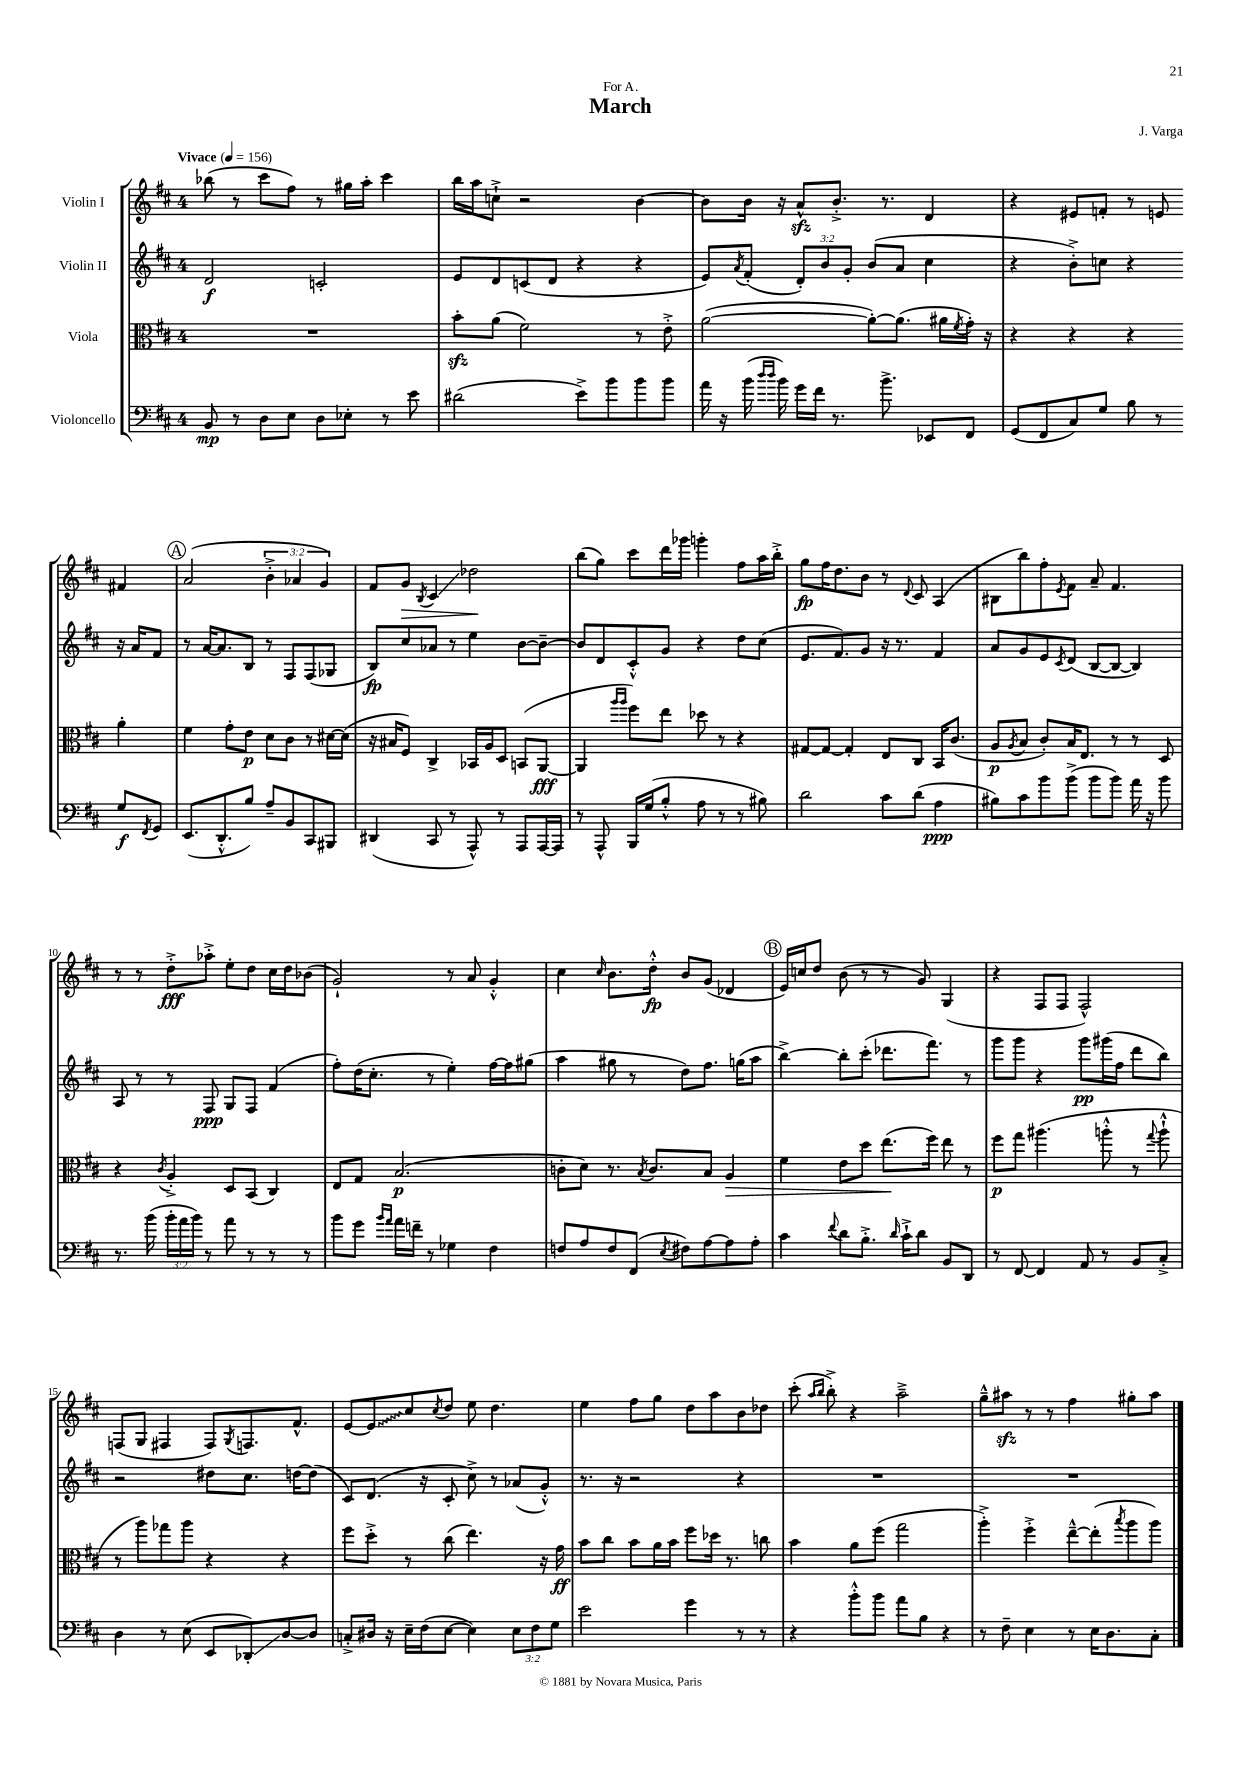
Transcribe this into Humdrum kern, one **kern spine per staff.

**kern	**kern	**kern	**kern
*staff4	*staff3	*staff2	*staff1
*clefF4	*clefC3	*clefG2	*clefG2
*k[f#c#]	*k[f#c#]	*k[f#c#]	*k[f#c#]
*M4/4	*M4/4	*M4/4	*M4/4
*MM156	*MM156	*MM156	*MM156
8BB/	1r	2d/	(8bb-\
8r	.	.	8r
8D\L	.	.	8ccc#\L
8E\J	.	.	8ff#\J)
8D\L	.	2c'/	8r
8E-'\J	.	.	16gg#\LL
.	.	.	16aa'\JJ
8r	.	.	4ccc#\
8e\	.	.	.
=	=	=	=
(2d#\	8b'\L	8e/L	16bb\LL
.	.	.	16aa\J
.	(8a\J	8d/	8cc`^\J
.	2f#\)	(8c/	2r
.	.	8d/J	.
8e^\L)	.	4r	.
8b\	.	.	.
8b\	8r	4r	[4b\
8b\J	8e'^\	.	.
=	=	=	=
16a\	([2a\	8e/L)	8b\]L
16r	.	.	.
.	.	8qa/	.
(16b\	.	(8f#'/J	16b\Jk
16qqdd/LL	.	.	.
16qqdd/JJ	.	.	.
16b\)	.	.	16r
16g\LL	.	12d'/L)	8a^^/L
16f#\JJ	.	.	.
.	.	12b/	.
8.r	.	.	8.b'^/J
.	.	12g'/J	.
.	8a'\_L)	(8b/L	.
8.b^\	.	.	8.r
.	(8.a\]J	8a/J	.
8EE-/L	.	4cc#\	4d/
.	16a#\LL	.	.
.	8qf#/	.	.
8FF#/J	16g'\JJ)	.	.
.	16r	.	.
=	=	=	=
(8GG/L	4r	4r	4r
8FF#/	.	.	.
8C#/)	4r	8b'^\L)	8e#/L
8G/J	.	8cc\J	8f'/J
8B\	4r	4r	8r
8r	.	.	8e/
8G/L	4a'\	16r	4f#/
.	.	16a/LK	.
8qFF#/	.	.	.
8GG/J	.	8f#/J	.
=	=	=	=
(8.EE/L	4f#\	8r	(2a/
.	.	[16a/LK	.
8.DD'^^/	.	8.a/]	.
.	8g'\L	.	.
8B/J)	8e\J	8B/J	.
8A~/L	8d\L	8r	6b'^\
8BB/	8c#\J	8F#/L	.
.	.	.	6a-/
8CC#/	8r	(8F#/	.
.	.	.	6g/)
8BBB#/J	[16d#\LL	8G-/J	.
.	(16d#\]JJ	.	.
=	=	=	=
(4DD#/	16r	8B/L)	8f#/L
.	16B#/LK	.	.
.	8F#/J)	8cc#/	8g/J
.	.	.	8qB/
8CC#/	4C#^/	8a-/J	4c#/
8r	.	8r	.
8AAA^^/)	16BB-/LL	4ee\	2dd-\
.	16A/J	.	.
8r	8D/J	.	.
8AAA/L	(8BB/L	[8b\L	.
[16AAA/L	[8AA/J	8b~\_J	.
16AAA/]JJ	.	.	.
=	=	=	=
8r	4AA/]	8b/]L	(8bb\L
8AAA^^/	.	8d/	8gg\J)
.	16qqaa/LL	.	.
.	16qqaa/JJ	.	.
16BBB/LL	8ff#\L)	8c#'^^/	8ccc#\L
(16G/J	.	.	.
8B'^^/J	8ee\J	8g/J	16ddd\L
.	.	.	16ggg-\JJ
8A\	8dd-\	4r	4ggg'\
8r	8r	.	.
8r	4r	8dd\L	8ff#\L
8B#\)	.	(8cc#\J	16aa\L
.	.	.	16bb'^\JJ
=	=	=	=
2d\	[8G#/L	8.e/L	8gg\L
.	8G#/_J	.	16ff#\K
.	.	8.f#/)	8.dd\
.	4G#'/]	.	.
.	.	8g/J	8b\J
8c#\L	8E/L	16r	8r
.	.	8.r	.
.	.	.	8qqd/
(8d\J	8C#/J	.	8c#/
4A\	16BB/LK	4f#/	(4A/
.	(8.c#/J	.	.
=	=	=	=
8B#\L)	8A/L	8a/L	8B#\L
.	8qA/	.	.
8c#\	8B/J	8g/	8bb\)
8b\	8c#'/L)	8e/	8ff#'\
.	.	8qc#/	8qe/
(8b^\J	16B/K	(8d/J	8f#\J
.	8.E/J	.	.
8b\L	.	[8B/L	8a~/
8b\J)	8r	8B/_J	4.f#/
16a\	8r	4B/])	.
16r	.	.	.
8b\	8D/	.	.
=	=	=	=
8.r	4r	8A/	8r
.	.	8r	8r
(16b\	.	.	.
.	8qc#/	.	.
24b'\LL	4A'^/	8r	8dd'^\L
24a\	.	.	.
24b\JJ)	.	.	.
8r	.	8F#/	8aa-'^\J
8a\	8D/L	8G/L	8ee'\L
8r	(8BB/J	8F#/J	8dd\J
8r	4C#/)	(4f#/	16cc#\LL
.	.	.	16dd\J
8r	.	.	(8b-\J
=	=	=	=
8b\L	8E/L	8ff#'\L)	2g`/)
8g\J	8G/J	(16dd\K	.
.	.	8.cc#'\J	.
16qqb/LL	.	.	.
16qqa/JJ	.	.	.
16a\LL	(2.B/	.	.
16f~\JJ	.	.	.
8r	.	8r	.
4G-\	.	4ee'\)	8r
.	.	.	8a/
4F#\	.	[16ff#\LL	4g'^^/
.	.	16ff#\]J	.
.	.	(8gg#\J	.
=	=	=	=
8F/L	8c'\L	4aa\	4cc#\
8A/	8d\J)	.	.
.	.	.	16qqcc#/
8F/	8.r	8gg#\	8.b\L
(8FF#/J	.	8r	.
.	8qB/	.	.
.	8.c/L	.	16dd'^^\Jk
8qE/	.	.	.
8F#\L)	.	8dd\L)	8b/L
[8A\	8B/J	8.ff#\J	(8g/J
8A\]	4A/	.	4d-/
.	.	(16gg\LK	.
8A'\J	.	8aa\J	.
=	=	=	=
4c#\	4f#\	[4bb^\)	16e/LL)
.	.	.	16cc/J
.	.	.	8dd/J
8qqf#/	.	.	.
8d\L	8e\L	8bb'\]L	(8b\
8.B'^\J	8dd\J	(8ccc#'\J	8r
.	(8.ee\L	8.ddd-\L	8r
16qqd/	.	.	.
16c#`^\LK	.	.	.
8d\J	.	.	8g/)
.	16ff#\Jk)	8.fff#\J)	.
8BB/L	8ee\	.	(4G/
8DD/J	8r	8r	.
=	=	=	=
8r	8ff#\L	8ggg\L	4r
[8FF#/	8gg\J	8ggg\J	.
4FF#/]	(4.aa#\	4r	8F#/L
.	.	.	8F#/J
8AA/	.	8ggg\L	2F#^^/)
8r	8aa'^^\	(16ggg#\L	.
.	.	16ff#\JJ	.
8BB/L	8r	8ddd\L	.
.	8qqgg/	.	.
8C#'^/J	8aa`^^\	8bb\J)	.
=	=	=	=
4D\	8r	2r	(8F/L
.	8aa\L)	.	8G/J
8r	8gg-\	.	4F#/
(8E\	8aa\J	.	.
8EE/L	4r	8dd#\L	8F#/L)
.	.	.	8qG/
8DD-'/)	.	8.cc#\J	8.F/
[8D/	4r	.	.
.	.	[16dd\LK	8.f#^^/J
8D/]J	.	(8dd\]J	.
=	=	=	=
8C'^/L	8ff#\L	8c#/L)	[8e/L
16D#/Jk	8dd'^\J	(8.d/J	8e/]
16r	.	.	.
16E~\LL	8r	.	8cc#/
(16F#\J	.	16r	.
.	.	.	8qcc#/
[8E\J	(8cc#\	8c#'/	8dd/J
4E\])	4.ee\)	8cc#^\)	8ee\
.	.	8r	4.dd\
12E\L	.	(8a-/L	.
12F#\	.	.	.
.	16r	8g'^^/J)	.
12G\J	.	.	.
.	16g\	.	.
=	=	=	=
2e\	8b\L	8.r	4ee\
.	8cc#\J	.	.
.	.	16r	.
.	8b\L	2r	8ff#\L
.	16a\L	.	8gg\J
.	16b\JJ	.	.
4g\	8ff#\L	.	8dd\L
.	16dd-\Jk	.	8aa\
.	8.r	.	.
8r	.	4r	8b\
8r	8cc\	.	8dd-\J
=	=	=	=
4r	4b\	1r	(8ccc#'\
.	.	.	16qqaa/LL
.	.	.	16qqbb/JJ
.	.	.	8bb'^\)
8b'^^\L	8a\L	.	4r
8b\J	(8ff#\J	.	.
8a\L	2gg\	.	2aa~^\
8B\J	.	.	.
4r	.	.	.
=	=	=	=
8r	4aa'^\)	1r	8gg~^^\L
8F#~\	.	.	8aa#\J
4E\	4ff#'^\	.	8r
.	.	.	8r
8r	[8ee~^^\L	.	4ff#\
16E\LK	(8ee'\]	.	.
8.D\	.	.	.
.	8qbb/	.	.
.	8aa\	.	8gg#'\L
8C#'\J	8aa\J)	.	8aa#\J
==	==	==	==
*-	*-	*-	*-
